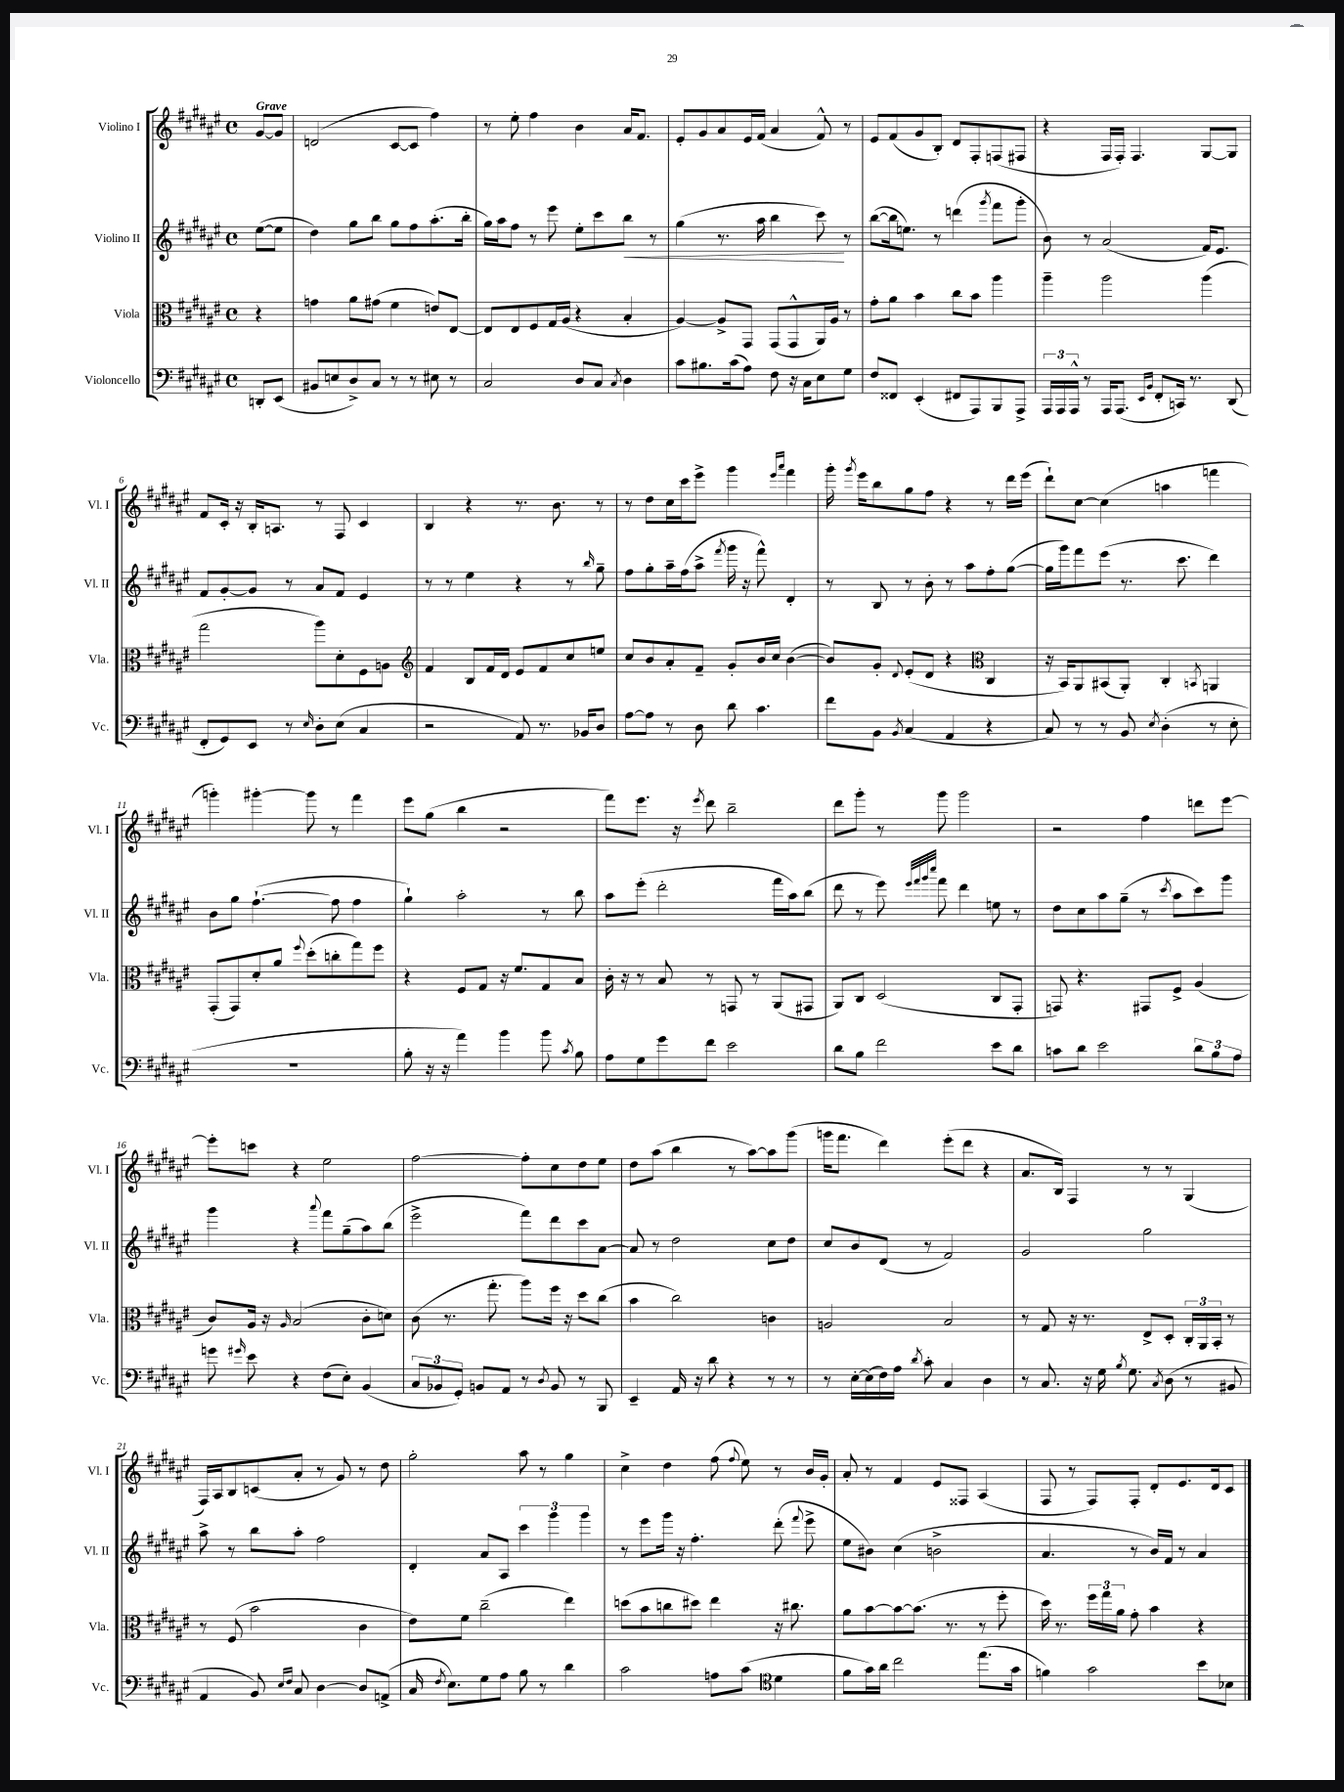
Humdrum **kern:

**kern	**kern	**kern	**kern
*staff4	*staff3	*staff2	*staff1
*clefF4	*clefC3	*clefG2	*clefG2
*k[f#c#g#d#a#e#]	*k[f#c#g#d#a#e#]	*k[f#c#g#d#a#e#]	*k[f#c#g#d#a#e#]
*M4/4	*M4/4	*M4/4	*M4/4
*met(c)	*met(c)	*met(c)	*met(c)
8DD'	4r	([8ee#	[8g#
(8EE#	.	8ee#]	8g#]
=	=	=	=
8BB#	4g	4dd#)	(2d
8E	.	.	.
8D#^)	8a#	8gg#	.
8C#	(8g#	8bb	.
8r	4f#	8gg#	[8c#
8r	.	8ff#	8c#]
8E#	8e)	(8.aa#'	4ff#)
8r	[8E#	.	.
.	.	16bb'	.
=	=	=	=
2C#	8E#]	16gg#)	8r
.	.	16aa#	.
.	8E#	8ff#	8ee#'
.	8F#	8r	4ff#
.	16G#	8eee#	.
.	(16A#	.	.
8D#	4r	8ee#'	4b
8C#	.	8ccc#	.
8qC#	.	.	.
4D#	4B'	8bb	16a#
.	.	.	8.f#
.	.	8r	.
=	=	=	=
8c#	[4A#)	(4gg#	8e#'
8.B#	.	.	8g#
.	8A#^]	8.r	8a#
(16c#	.	.	.
8A#)	8GG#	.	16e#
.	.	16aa#	(16f#
8F#	(8GG#	4bb	4a#
16r	8GG#^^	.	.
16C#	.	.	.
8E#	16AA#)	8ccc#)	8f#^^)
.	16A#	.	.
8G#	8r	8r	8r
=	=	=	=
8F#	8g#'	([8bb	8e#
8FF##	8a#	16bb]	(8f#
.	.	8.ee)	.
(4EE#'	4b	.	8g#
.	.	8r	8B')
8FF#	8cc#	(4ddd	8d#
8AAA#)	8b	.	8F#'
.	.	8qggg#	.
8BBB	4aa#	8fff#	(8F
8AAA#^	.	8ggg#'	8F#
=	=	=	=
24AAA#	4aa#~	8b)	4r
24AAA#	.	.	.
24AAA#^^	.	.	.
8r	.	8r	.
16AAA#	2aa#	(2a#	16F#
(8.AAA#	.	.	16F#')
.	.	.	4.F#
16qqEE#	.	.	.
16qqBB	.	.	.
8FF#'	.	.	.
16CC)	.	.	.
8.r	.	.	.
.	(4aa#	16f#)	[8G#
.	.	8.e#	.
(8DD#	.	.	8G#]
=	=	=	=
8FF#'	2gg#	8f#	8f#
8GG#)	.	[8g#'	16c#'
.	.	.	16r
8EE#	.	8g#]	16B'
.	.	.	8.A
8r	.	8r	.
16qqE#	.	.	.
8D#'	8aa#)	8a#	8r
(8E#	8d#'	8f#	8F#
4C#	8F#	4e#	4c#
.	8A	.	.
=	=	=	=
*	*clefG2	*	*
2r	4f#	8r	4B
.	.	8r	.
.	8B	4ee#	4r
.	16f#	.	.
.	16d#	.	.
8AA#)	8e#	4r	8.r
8.r	8f#	.	.
.	.	.	8.b
.	8cc#	8r	.
16BB-	.	.	.
.	.	16qqbb	.
8D#	8ee	8gg#~	8r
=	=	=	=
[8A#	8cc#	8ff#	8r
8A#]	8b	8gg#'	8dd#
8r	8a#'	16aa#~	16cc#
.	.	(16ff#	16ccc#
8D#	8f#~	8aa#^	8eee#^
.	.	8qfff#	.
8d#	8g#'	16ggg#	4ggg#
.	.	16r	.
4.c#	16b	8fff#^^)	.
.	16cc#	.	.
.	.	.	16qqeee#
.	.	.	16qqaaa#
.	([4b	4d#'	4fff#
=	=	=	=
8f#	8b])	8r	16ggg#'
.	.	.	8qggg#
.	.	.	16eee#
8BB	8g#'	8B	8bb
8qBB	8qqd#	.	.
(4C#	(8e#'	8r	8gg#
.	8d#	8b'	8ff#
4AA#	4r	8r	4r
.	.	8aa#	.
*	*clefC3	*	*
4r	4C#	8ff#'	8r
.	.	([8gg#	16ddd#
.	.	.	(16eee#
=	=	=	=
8C#)	16r	16gg#]	8ddd#`)
.	16BB)	16ggg#)	.
8r	8AA#	8fff#	[8cc#
8r	(8BB#	(8eee#	(4cc#]
8BB	8AA#')	8.r	.
8qE#	.	.	.
(4D#'	4C#'	.	4aa
.	.	8.ccc#	.
.	8qBB	.	.
8r	4AA	4ddd#)	4fff
8E#'	.	.	.
=	=	=	=
1r	(8GG#'	8b	4ggg')
.	8GG#)	8gg#	.
.	8d#'	([4.ff#`	[4ggg#'
.	8a#	.	.
.	8qqff#	.	.
.	(8dd#'	.	8ggg#]
.	8cc'	8ff#]	8r
.	8gg#)	4ff#	4fff#
.	8ff#	.	.
=	=	=	=
8B'	4r	4gg#`)	8eee#
16r	.	.	(8gg#
16r	.	.	.
4a#)	8F#	2aa#'	4bb
.	8G#	.	.
4b	16r	.	2r
.	8.f#	.	.
8b	8G#	8r	.
8qc#	.	.	.
8B	8B	8bb	.
=	=	=	=
8A#	16c#'	8aa#	8fff#)
.	16r	.	.
8G#	8r	(8eee#'	8.eee#
8g#	8B	2ddd#'	.
.	.	.	16r
.	.	.	8qeee#
8f#	8r	.	8ddd#
2e#	8GG	.	2bb~
.	8r	.	.
.	(8AA#	16fff#	.
.	.	16aa#)	.
.	8GG#	(8bb	.
=	=	=	=
8d#	8AA#)	8ddd#	8ddd#
8B	8C#	8r	8ggg#'
2f#	(2D#	8eee#)	8r
.	.	32qqeee#	.
.	.	32qqfff#	.
.	.	32qqggg#	.
.	.	32qqcccc#	.
.	.	8fff#	8ggg#
.	.	4ddd#	2ggg#
8e#	8C#	8ee	.
8d#	8GG#'	8r	.
=	=	=	=
8c	8GG)	8dd#	2r
8d#	4.r	8cc#	.
2e#	.	8aa#	.
.	.	(8gg#~	.
.	8GG#	8r	4ff#
.	.	8qccc#	.
.	8F#^	8aa#	.
12d#	(4A#	8ccc#)	8ddd
12B	.	.	.
.	.	8ggg#	[8eee#
12A#	.	.	.
=	=	=	=
8g	8c#)	4ggg#	8eee#']
16qqg#	.	.	.
8e#	16A#	.	8ccc
.	16r	.	.
.	16qqA#	.	.
4r	(2B	4r	4r
.	.	8qqaaa#	.
(8F#	.	8fff#	2ee#
8E#')	.	(8gg#~	.
(4BB	8c#'	8aa#)	.
.	8d)	(8bb	.
=	=	=	=
12C#	(8c#	2eee#^	[2ff#
12BB-	.	.	.
.	8.r	.	.
12GG#')	.	.	.
8BB	.	.	.
.	8.gg#'	.	.
8AA#	.	.	.
8r	8aa#)	8fff#)	8ff#']
8qD#	.	.	.
8BB	16ff#	8ddd#	8cc#
.	16r	.	.
8r	8dd#	8ccc#	8dd#
8BBB	(8cc#	[8a#	8ee#
=	=	=	=
4EE#~	4b	8a#]	8dd#
.	.	8r	(8aa#
16AA#	2cc#)	2dd#	4bb
16r	.	.	.
8d#	.	.	.
4r	.	.	8r
.	.	.	[8aa#)
8r	4c	8cc#	8aa#]
8r	.	8dd#	(8ggg#
=	=	=	=
8r	2A	8cc#	16ggg
.	.	.	8.fff#
[16E#'	.	8b	.
(16E#]	.	.	.
16F#)	.	(8d#	4ddd#)
16A#	.	.	.
8qd#	.	.	.
8c#'	.	8r	.
4C#	2B	2f#)	(8eee#'
.	.	.	8ddd#
4D#	.	.	4r
=	=	=	=
8r	8r	2g#	8.a#
8.C#	8G#	.	.
.	.	.	16B)
.	16r	.	4F#
16r	8.r	.	.
16G#	.	.	.
8qB	.	.	.
8.G#	.	.	.
.	8E#^	2gg#	8r
8qC#	.	.	.
(8D#	8D#'	.	8r
8r	24C#'	.	(4G#
.	24AA#	.	.
.	24BB'	.	.
8BB#	8r	.	.
=	=	=	=
4AA#	8r	8aa#^	16F#)
.	.	.	16A#
.	(8F#	8r	8B
8BB)	2b	8bb	(8c
16qqE#	.	.	.
16qqF#	.	.	.
8C#	.	8aa#'	8a#'
[4D#	.	2ff#	8r
.	.	.	8g#)
8D#]	4c#	.	8r
(8AA^	.	.	8dd#
=	=	=	=
16C#	8e#)	4d#'	2gg#'
8qF#	.	.	.
8.E#)	.	.	.
.	8f#	.	.
8G#	(2cc#~	8a#	.
8A#	.	8A#	.
8B	.	6ccc#	8aa#
8r	.	.	8r
.	.	6ggg#	.
4d#	4ee#)	.	4gg#
.	.	6ggg#	.
=	=	=	=
2c#	(8dd	8r	4cc#^
.	8b	8eee#	.
.	8cc	16ggg#	4dd#
.	.	16r	.
.	8dd#)	4.ff#'	.
8A	4ee#	.	(8ff#
.	.	.	8qqff#
(8c#	.	.	8ee#)
*clefC4	*	*	*
4d#	16r	(8ddd#'	8r
.	8.cc#	.	.
.	.	8qqfff#	.
.	.	8eee#^	16b
.	.	.	16g#'
=	=	=	=
8f#	8a#	8ee#	8a#'
16g#)	[8b	8b#)	8r
16a#	.	.	.
2cc#	8b_	(4cc#	4f#
.	(8.b]	.	.
.	.	2b^	8e#
.	8.r	.	.
.	.	.	8F##
(8.ee#	8r	.	(4A#
.	8ff#'	.	.
16g#	.	.	.
=	=	=	=
4f)	16dd#)	4.a#	8F#
.	8.r	.	.
.	.	.	8r
2g#	24ff#	.	8F#)
.	24gg#	.	.
.	24a#	.	.
.	8g#'	8r	8F#'
.	4b	16b)	8d#'
.	.	16f#	.
.	.	8r	8.e#
8b	4r	4a#	.
.	.	.	16d#
8B-	.	.	8c#
==	==	==	==
*-	*-	*-	*-
